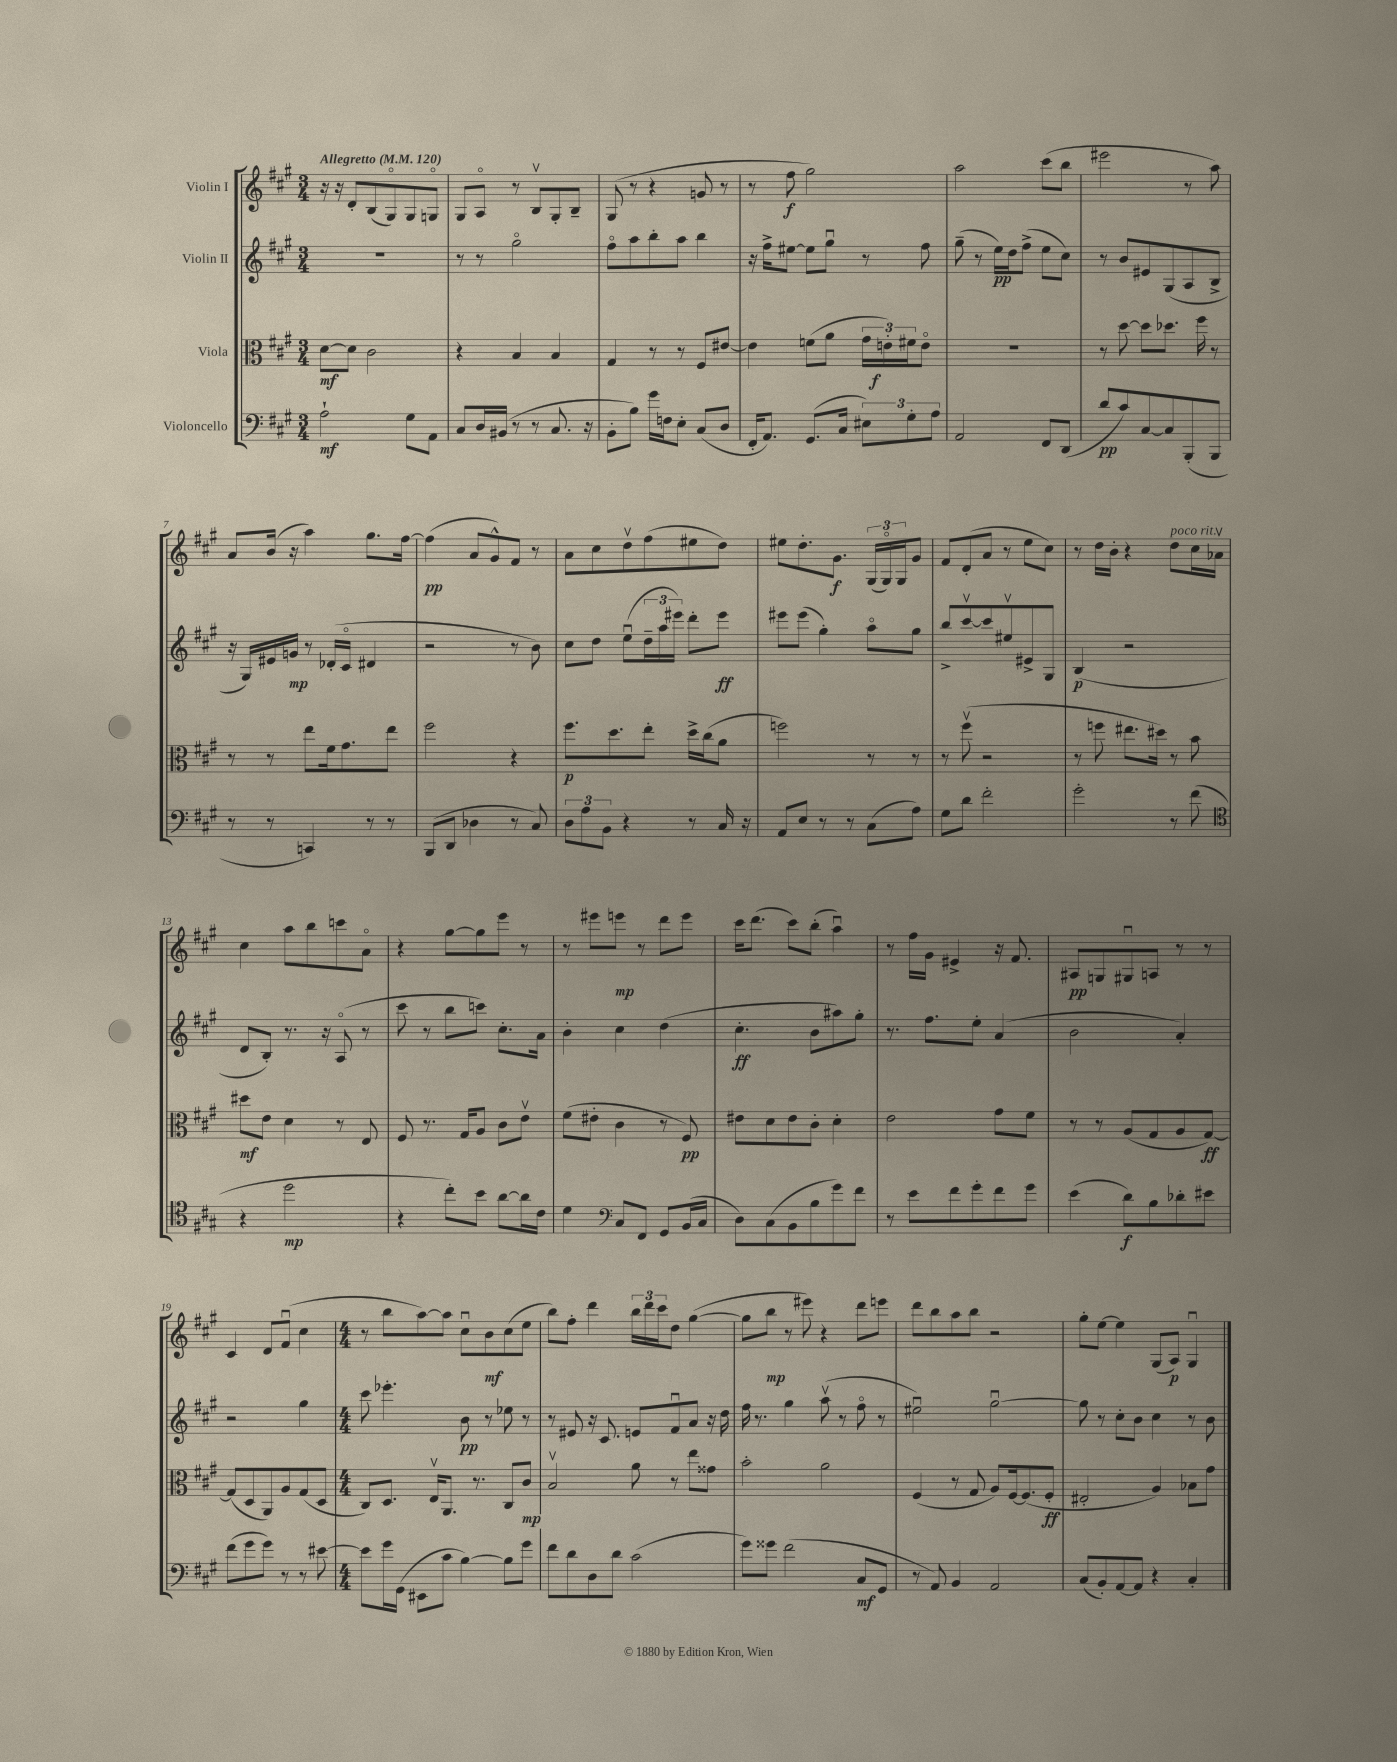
<<
\new StaffGroup <<
\new Staff = "s0" \with { instrumentName = "Violin I" } {
    \clef treble \key a \major \numericTimeSignature \time 3/4 \tempo "Allegretto" 4 = 120
    r16 r16 d'8-. b8( gis8\flageolet) gis8 g8\flageolet |
    gis8 a8\flageolet r8 b8\upbow gis8-. b8-- |
    gis8( r8 r4 g'8 r8 |
    r8 fis''8\f gis''2) |
    a''2 cis'''8( b''8 |
    eis'''2 r8 a''8) |
    a'8 b'16( r16 a''4) gis''8. fis''16~ |
    fis''4\pp( a'8 gis'8-^) fis'8 r8 |
    a'8 cis''8 d''8\upbow fis''8( eis''8 d''8) |
    eis''8 d''8.-. gis'8.\f \tuplet 3/2 { gis16( gis16\flageolet) gis16 } gis'8 |
    fis'8 d'8-.( a'8 r8 e''8 cis''8) |
    r8 d''16 b'16-. r4 d''8^\markup { \italic "poco rit." } cis''16 aes'16\upbow |
    cis''4 a''8 b''8 c'''8 a'8\flageolet |
    r4 gis''8~ gis''8 e'''8 r8 |
    r8 eis'''8 e'''8\mp r8 d'''8 e'''8 |
    cis'''16 d'''8.( cis'''8) b''8-.( a''4\downbow) |
    r8 fis''16 gis'16 eis'4-> r16 fis'8. |
    ais8\pp g8 gis8\downbow a8 r8 r8 |
    cis'4 d'8 fis'8\downbow( cis''4 |
    \numericTimeSignature \time 4/4 r8 b''8 a''8~) a''8 cis''8\downbow b'8\mf cis''8( e''8 |
    b''8) fis''8-. d'''4 \tuplet 3/2 { b''16 d'''16 cis'''16 } d''8 gis''4~( |
    gis''8 b''8\mp r8 eis'''8) r4 d'''8 e'''8 |
    d'''8 b''8 a''8 b''8 r2 |
    gis''8-. e''8~ e''4 gis8( a8\p) gis4\downbow \bar "|." |
}
\new Staff = "s1" \with { instrumentName = "Violin II" } {
    \clef treble \key a \major \numericTimeSignature \time 3/4
    R2. |
    r8 r8 gis''2\flageolet |
    fis''8\flageolet a''8 b''8-. a''8 b''4 |
    r16 fis''16-> eis''8~ eis''8 gis''8\downbow r8 fis''8 |
    gis''8--( r8 e''16\pp) d''16 fis''8->( e''8 cis''8) |
    r8 b'8 eis'8 gis8( a8 b8-> |
    r16 gis16) eis'16 g'16\mp r8 des'16-.( cis'16\flageolet dis'4 |
    r2 r8 b'8) |
    cis''8 d''8 e''8\downbow( \tuplet 3/2 { d''16-- a''16 eis'''16) } d'''8-. eis'''8\ff |
    eis'''8 eis'''8( gis''4-.) a''8\flageolet gis''8 |
    b''8-> cis'''8~\upbow cis'''8 eis''8\upbow eis'8-> gis8 |
    b4\p( r2 |
    d'8 b8-.) r8. r16 a8\flageolet( r8 |
    cis'''8 r8 b''8 c'''8) cis''8.-. a'16 |
    b'4-. cis''4 d''4( |
    cis''4.-.\ff b'8 ais''8) gis''8-. |
    r8. fis''8. e''8-. a'4( |
    b'2 a'4-.) |
    r2 gis''4 |
    \numericTimeSignature \time 4/4 cis'''8 ees'''4.-. b'8\pp r8 ees''8 r8 |
    r8 eis'8 r16 cis'8. e'8 fis'8\downbow a'8 r16 d''16 |
    fis''16 r8. gis''4 a''8\upbow( r8 fis''8\flageolet r8 |
    eis''2\downbow) gis''2~\downbow |
    gis''8 r8 cis''8-. b'8 cis''4 r8 b'8 \bar "|." |
}
\new Staff = "s2" \with { instrumentName = "Viola" } {
    \clef alto \key a \major \numericTimeSignature \time 3/4
    d'8~\mf d'8 cis'2 |
    r4 b4 b4 |
    gis4 r8 r8 fis8 eis'8~ |
    eis'4 f'8( a'8 \tuplet 3/2 { gis'16 e'16-.\f) fis'16 } e'8\flageolet |
    R2. |
    r8 d''8~ d''8 des''8. fis''16 r8 |
    r8 r8 e''8 fis'16 gis'8. e''8 |
    fis''2 r4 |
    fis''8.\p d''8. e''8-. d''16-> cis''16( a'8 |
    f''2) r8 r8 |
    r8 fis''8\upbow( r2 |
    r8 f''8 eis''8. dis''16) r8 b'8 |
    dis''8\mf e'8 d'4 r8 e8 |
    fis8 r8. gis16 a8 cis'8 e'8\upbow |
    fis'8( eis'8-. cis'4 r8 fis8\pp) |
    eis'8 d'8 eis'8 cis'8-. d'4-. |
    e'2 gis'8 fis'8 |
    r8 r8 a8( gis8 a8 gis8~\ff) |
    gis8( d8 a,8) a8 gis8( d8 |
    \numericTimeSignature \time 4/4 cis8) d8. e16\upbow a,8. r8. cis8 cis'8\mp |
    b2\upbow a'8 r8 e''8 gisis'8 |
    b'2-. a'2 |
    fis4( r8 gis8 a8) fis16~ fis8.( fis8-.\ff |
    eis2-. a4) bes8 gis'8 \bar "|." |
}
\new Staff = "s3" \with { instrumentName = "Violoncello" } {
    \clef bass \key a \major \numericTimeSignature \time 3/4
    a2-!\mf gis8 a,8 |
    cis8 d16 bis,16( r8 r8 cis8. r16 |
    b,8-. b8) gis'16 f16 e8-. cis8( d8 |
    fis,16-. a,8.) gis,8.( cis16 \tuplet 3/2 { eis8) gis8-. a8 } |
    a,2 fis,8 d,8( |
    d'8\pp cis'8) cis8~ cis8 b,,8-.( b,,8 |
    r8 r8 c,4) r8 r8 |
    b,,8( d,8 des4 r8 cis8) |
    \tuplet 3/2 { d8 a8 b,8 } r4 r8 cis16 r16 |
    a,8 e8 r8 r8 cis8( a8) |
    gis8 d'8 fis'2-. |
    gis'2-. r8 fis'8( |
    \clef tenor r4 d''2\mp |
    r4 cis''8-.) b'8 a'8~ a'16 cis'16 |
    d'4 \clef bass cis8 fis,8 gis,8 b,16( cis16 |
    d8) cis8( b,8 b8 gis'8) fis'8 |
    r8 e'8 fis'8 gis'8-. fis'8 gis'8 |
    e'4( d'8\f) b8 des'8-. eis'8 |
    fis'8( gis'8 gis'8) r8 r8 eis'8~ |
    \numericTimeSignature \time 4/4 eis'8 gis'16 gis,16( eis,8 cis'8 b4~) b8 gis'8 |
    fis'8 d'8 d8 d'8 cis'2( |
    gis'8) gisis'8 fis'2( cis8\mf gis,8 |
    r8 a,8) b,4 a,2 |
    cis8( b,8-.) a,8~ a,8 r4 cis4-. \bar "|." |
}
>>
>>
